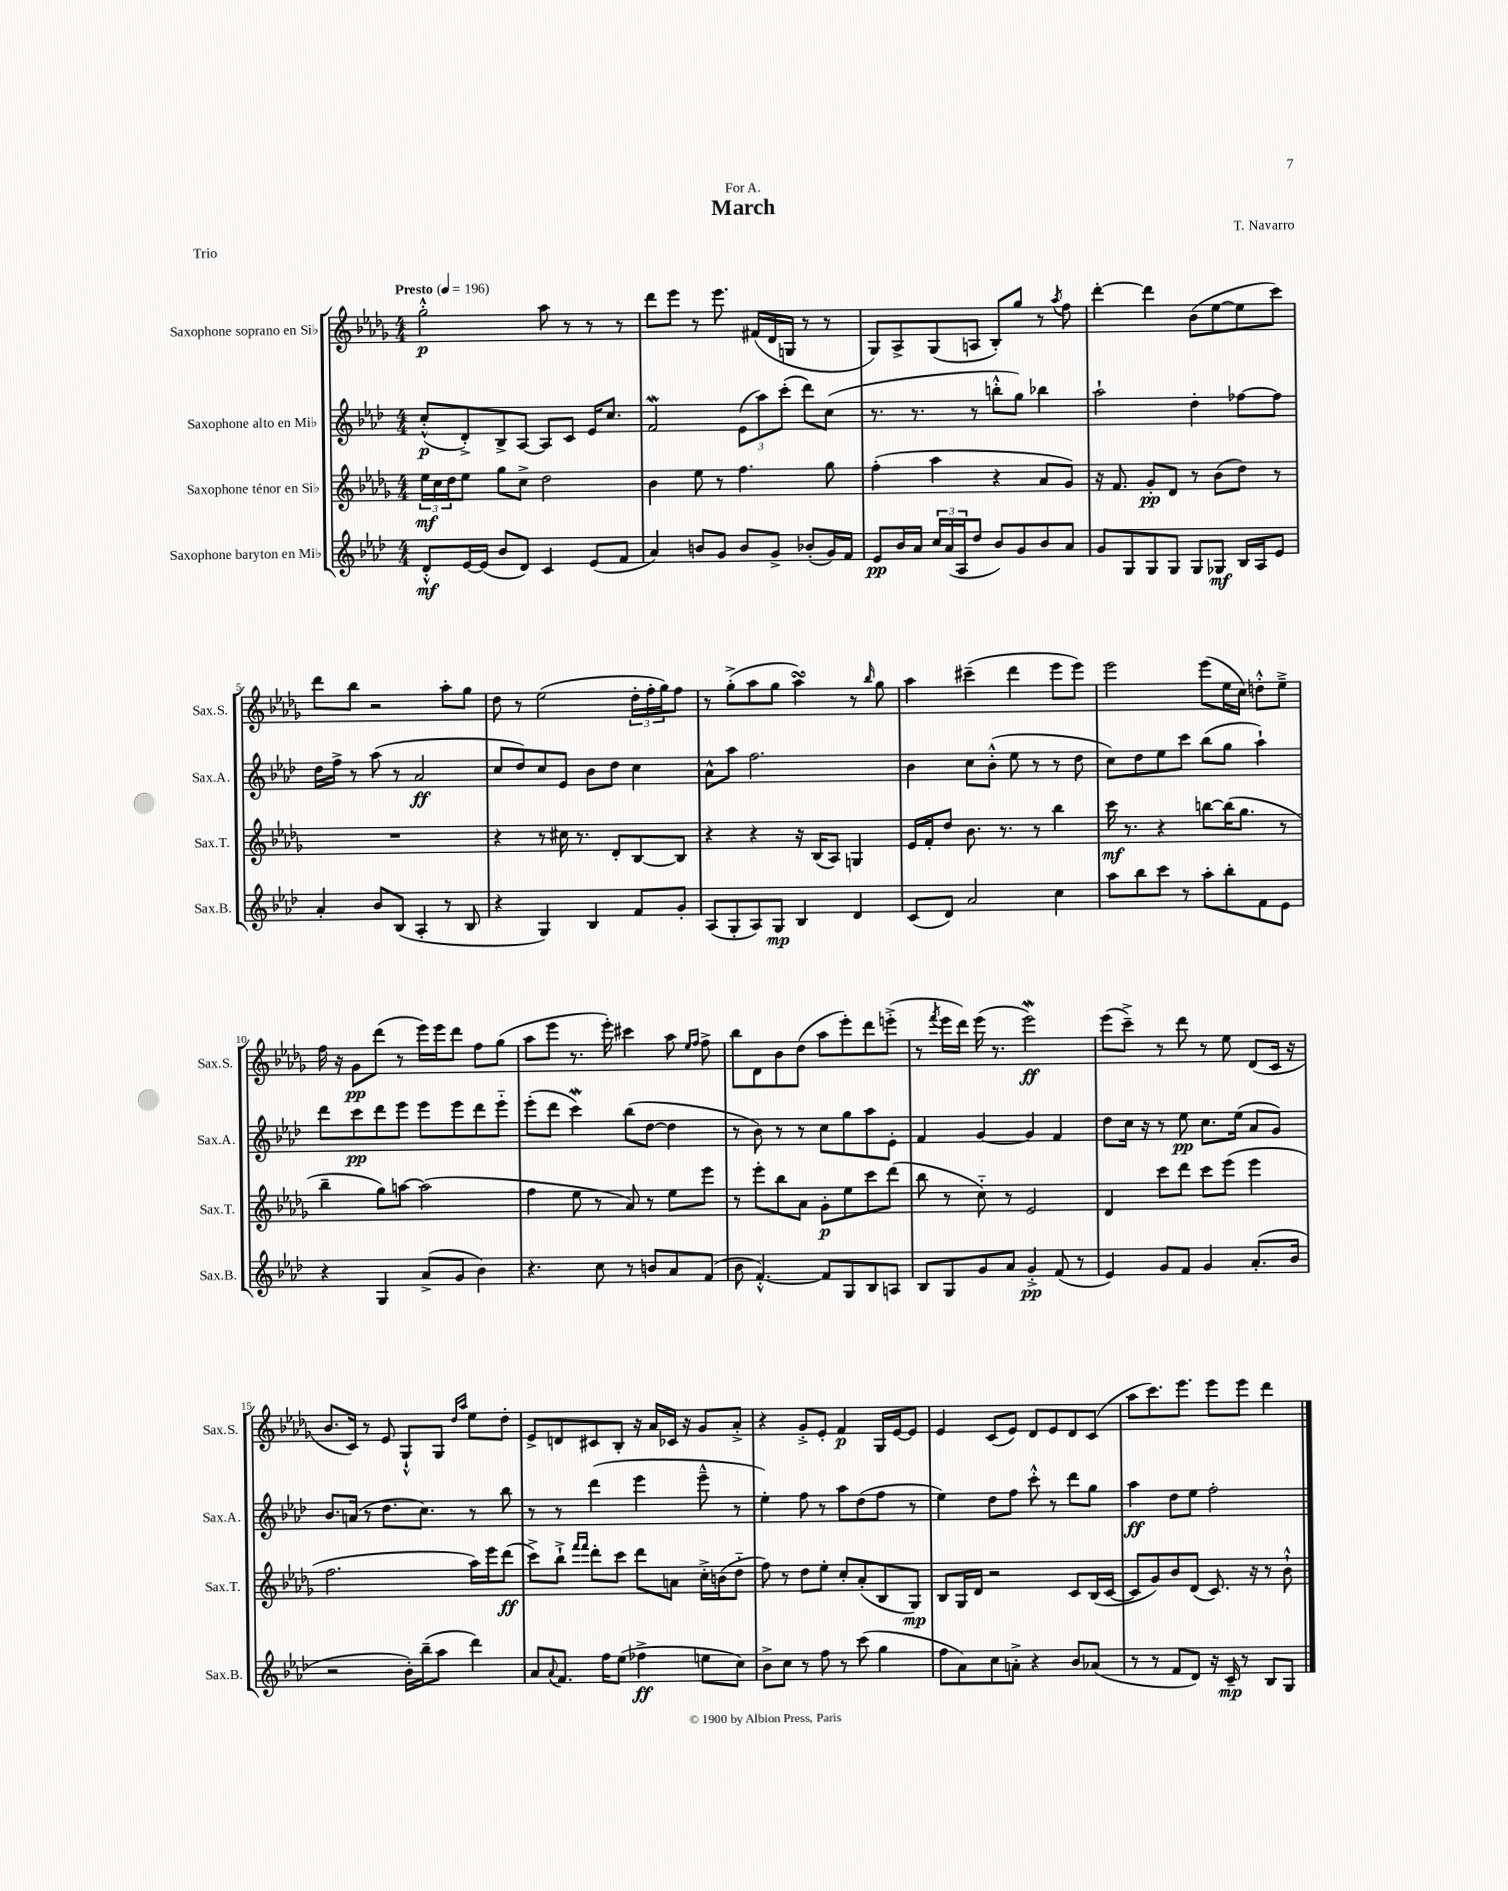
\header { title = "March" composer = "T. Navarro" dedication = "For A." piece = "Trio" }
<<
\new StaffGroup <<
\new Staff = "s0" \with { instrumentName = "Saxophone soprano en Sib" shortInstrumentName = "Sax.S." } {
    \clef treble \key des \major \numericTimeSignature \time 4/4 \tempo "Presto" 4 = 196
    ges''2-.-^\p aes''8 r8 r8 r8 |
    des'''8 ees'''8 r8 ees'''8. fis'16( des'16 g16 r8 r8 |
    ges8) aes8-> ges8( a8 bes8-.) ges''8 r8 \acciaccatura { aes''8 } f''8 |
    des'''4~-. des'''4 bes'8( ees''8~ ees''8 c'''8) |
    des'''8 bes''8 r2 aes''8-. ges''8 |
    des''8 r8 ees''2( \tuplet 3/2 { des''16-. f''16-. ges''16) } f''8 |
    r8 ges''8-.->( aes''8 ges''8 aes''4\turn) r8 \grace { bes''16 } ges''8 |
    aes''4 cis'''4--( des'''4 ees'''8 ees'''8) |
    ees'''2 ees'''8( ees''16 c''16) d''8-.-^ ees''8---> |
    f''16 r16 ges'8\pp des'''8( r8 ees'''16) ees'''16 des'''8 f''8 ges''8( |
    aes''8 ees'''8 r8. ees'''16-.) cis'''4 aes''8 \grace { ees''16 f''16 } f''8-> |
    bes''8 des'8 bes'8 des''8( aes''8 ees'''8-.) des'''8 e'''8-.->( |
    r8 \acciaccatura { f'''8 } ees'''16 des'''16) ees'''16( r8. ees'''2\mordent\ff) |
    ees'''8( c'''8--->) r8 des'''8 r8 ees''8 des'8( c'16 r16 |
    bes'8. c'16) r8 ees'8 ges8-!-^ ges8 \grace { des''16 aes''16 } ees''8 des''8-. |
    ees'8-> d'8 cis'8 bes8-. r16 aes'16 ces'16 r16 ges'8 aes'8-.-> |
    r4 ges'8-.-> ees'8-. f'4\p ges16 ees'16~ ees'8 |
    ees'4 c'8( ees'8) des'8 ees'8 des'8 c'8( |
    aes''8 c'''8.) ees'''8. ees'''8 ees'''8 des'''4 \bar "|." |
}
\new Staff = "s1" \with { instrumentName = "Saxophone alto en Mib" shortInstrumentName = "Sax.A." } {
    \clef treble \key aes \major \numericTimeSignature \time 4/4
    c''8-.-^\p( des'8-.->) bes8-> aes8~ aes8 c'8 ees'16 c''8. |
    f'2\mordent \tuplet 3/2 { ees'8( aes''8) c'''8-.( } des'''8) c''8( |
    r8. r8. r8 b''8-.-^ g''8) bes''4 |
    aes''2-! des''4-. fes''8~ fes''8 |
    des''16 f''16-> r8 aes''8( r8 aes'2\ff |
    c''8 des''8) c''8 ees'8 bes'8 des''8 c''4 |
    aes'8-^ aes''8 f''2. |
    bes'4 c''8 bes'8-.-^( ees''8 r8 r8 des''8 |
    c''8) des''8 ees''8 c'''8 bes''8( g''8 aes''4-!) |
    des'''8 c'''8\pp des'''8 ees'''8 ees'''8 ees'''8 des'''8 ees'''8-_ |
    ees'''8-.( des'''8 c'''4\mordent) bes''8( des''8~ des''4 |
    r8 bes'8) r8 r8 c''8 g''8 aes''8 ees'8-. |
    f'4 g'4~ g'4 f'4 |
    des''8 c''16 r16 r8 ees''8\pp c''8. ees''16( aes'8 g'8) |
    bes'8. a'16( r8 des''8. c''8.) r8 bes''8 |
    r8 r8 des'''4( ees'''4 ees'''8---^ r8 |
    ees''4-.) f''8 r8 aes''8 des''8( f''8 r8 |
    ees''4) des''8 f''8 c'''8-.-^ r8 des'''8 g''8 |
    aes''4\ff des''8 ees''8 f''2-. \bar "|." |
}
\new Staff = "s2" \with { instrumentName = "Saxophone ténor en Sib" shortInstrumentName = "Sax.T." } {
    \clef treble \key des \major \numericTimeSignature \time 4/4
    \tuplet 3/2 { ees''16\mf c''16 des''16 } ees''8 ges''8 c''8-> des''2 |
    bes'4 ees''8 r8 f''4. ges''8 |
    f''4-.( aes''4 r4 aes'8 ges'8) |
    r16 f'8. ges'8-.\pp des'8 r8 bes'8( des''8) r8 |
    R1 |
    r4 r8 cis''16 r8. des'8-. bes8~ bes8 |
    r4 r4 r16 bes16( aes8) g4 |
    ees'16 f'16-. des''8 bes'8. r8. r8 bes''4 |
    c'''16\mf r8. r4 b''8~ b''16( ges''8. r8 |
    bes''4-- ges''8) a''8~ a''2( |
    f''4 ees''8 r8 aes'8) r8 ees''8 ees'''8 |
    r8 ees'''8-. bes''8 aes'8 ges'8-.\p ees''8 c'''8 des'''8( |
    bes''8 r8 c''8-_) r8 ees'2 |
    des'4 c'''8 des'''8 c'''8 ees'''8( ees'''4 |
    f''2. aes''16) ees'''16 des'''8\ff( |
    c'''8->) bes''8-!-> \grace { f'''16 f'''16 } des'''8-. c'''8 des'''8 a'8 c''16-.-> b'16( des''8-_ |
    f''8) r8 des''8 ees''8-. c''8-. aes'8-.( bes8 ges8\mp) |
    bes8 ges16 des'16 r2 c'8 bes16( c'16~ |
    c'8 ges'8) bes'8 des'8( c'8.) r16 r8 bes'8-!-^ \bar "|." |
}
\new Staff = "s3" \with { instrumentName = "Saxophone baryton en Mib" shortInstrumentName = "Sax.B." } {
    \clef treble \key aes \major \numericTimeSignature \time 4/4
    des'8-.-^\mf ees'16~ ees'16( bes'8 des'8) c'4 ees'8( f'8 |
    aes'4) b'8 g'8 b'8 g'8-> bes'8-.( g'16) f'16 |
    ees'8\pp bes'16 aes'16 \tuplet 3/2 { c''16 aes'16( aes16 } des''8 bes'8) g'8 bes'8 aes'8 |
    g'8 g8 g8 g8 g8 ges8\mf bes16 aes16 ees'8 |
    aes'4-. bes'8 bes8( aes4-. r8 bes8 |
    r4 g4) bes4 f'8 g'8-. |
    aes8( g8-. aes8) g8\mp bes4 des'4 |
    c'8( des'8) aes'2 c''4 |
    aes''8 bes''8 c'''8 r8 aes''8-. bes''8-. f'8 ees'8 |
    r4 g4 aes'8->( g'8 bes'4) |
    r4. c''8 r8 b'8 aes'8 f'8( |
    bes'8 f'4.~-.-^) f'8 g8 bes8 a8 |
    bes8 g8 g'8 aes'8 g'4-.->\pp f'8( r8 |
    ees'4) g'8 f'8 g'4 aes'8.-.( bes'16 |
    r2 bes'16-.) bes''16--( aes''8 des'''4) |
    aes'8 \appoggiatura { aes'8 } f'8. f''16 ees''8( fes''4->\ff e''8 c''8) |
    bes'8-> c''8 r8 f''8 r8 c'''8( g''4 |
    f''8 aes'8) c''8 a'8-.-> r4 bes'8 aes'8( |
    r8 r8 f'8 des'8) r16 c'16--\mp r8 bes8 g8 \bar "|." |
}
>>
>>
